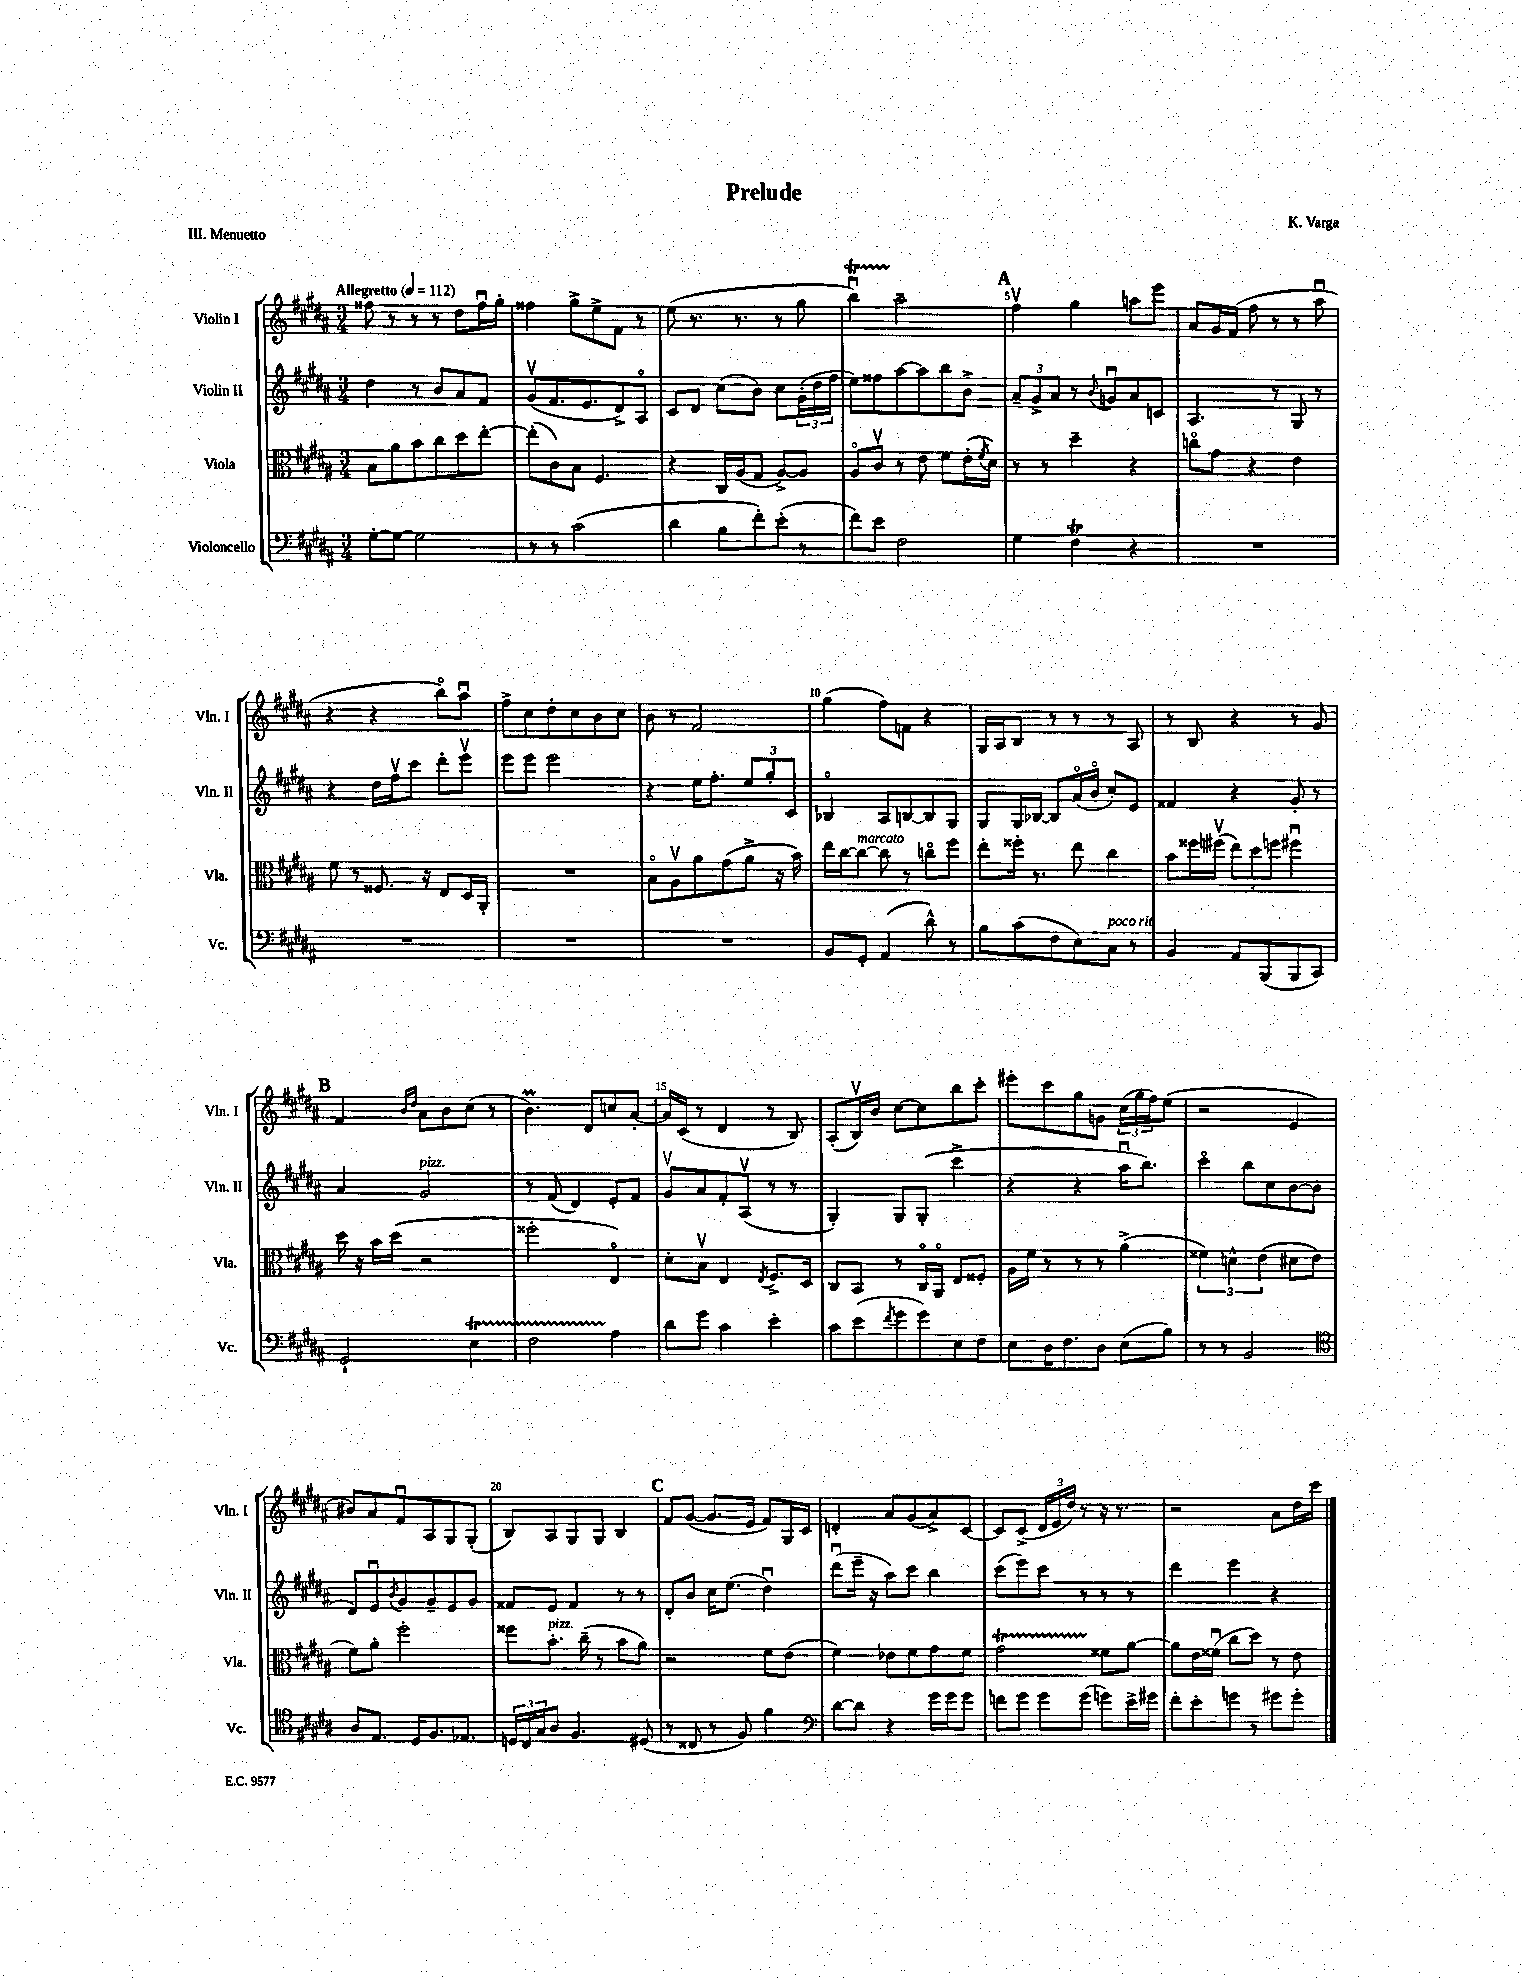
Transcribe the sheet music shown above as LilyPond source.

\header { title = "Prelude" composer = "K. Varga" piece = "III. Menuetto" }
<<
\new StaffGroup <<
\new Staff = "s0" \with { instrumentName = "Violin I" shortInstrumentName = "Vln. I" } {
    \clef treble \key b \major \numericTimeSignature \time 3/4 \tempo "Allegretto" 4 = 112
    fisis''8 r8 r8 r8 dis''8 fisis''16\downbow gis''16-. |
    fisis''4 gis''8-> e''8-> fis'8 r8 |
    e''8( r8. r8. r8 gis''8 |
    b''4\downbow\startTrillSpan) ais''2--\stopTrillSpan |
    \mark \markup { \bold "A" } fis''4\upbow gis''4 a''8 e'''8 |
    ais'8 gis'16 fis'16( fis''8 r8 r8 ais''8\downbow |
    r4 r4 b''8\flageolet) ais''8\downbow |
    fis''8-> cis''8 dis''8-. cis''8 b'8 cis''8 |
    b'8 r8 fis'2 |
    gis''4( fis''8) f'8 r4 |
    gis16 ais16 b8 r8 r8 r8 ais8 |
    r8 b8 r4 r8 gis'8 |
    \mark \markup { \bold "B" } fis'4 \grace { b'16 dis''16 } ais'8 b'8 cis''8( r8 |
    b'4.\prall) dis'8 c''8 ais'8~-. |
    ais'16 cis'16( r8 dis'4 r8 b8) |
    ais8-.( b16\upbow) b'16 cis''8~ cis''8 b''8 cis'''8-. |
    eis'''8-. cis'''8 gis''8 g'8 \tuplet 3/2 { cis''16( gis''16 fis''16) } e''8( |
    r2 e'4 |
    bis'8) ais'8 fis'8\downbow ais8 gis8 gis8-.( |
    b8) ais8 gis8 gis8 b4 |
    \mark \markup { \bold "C" } fis'8 gis'8~( gis'8. e'16 fis'8) gis16 cis'16 |
    d'4-. ais'8 gis'8( ais'8->) cis'8~ |
    cis'8 cis'8->( \tuplet 3/2 { dis'16 e'16 dis''16) } r8 r16 r8. |
    r2 ais'8 dis''16 cis'''16 \bar "|." |
}
\new Staff = "s1" \with { instrumentName = "Violin II" shortInstrumentName = "Vln. II" } {
    \clef treble \key b \major \numericTimeSignature \time 3/4
    dis''4 r8 b'8 ais'8 fis'8 |
    gis'8\upbow( fis'8. e'8. dis'8->) ais8\flageolet |
    cis'8 dis'8 cis''8( b'8) cis''8 \tuplet 3/2 { gis'16-.( dis''16 fis''16 } |
    e''8) fisis''8 ais''8~ ais''8 b''8 b'8-> |
    \mark \markup { \bold "A" } \tuplet 3/2 { ais'8-- gis'8-> ais'8 } r8 \appoggiatura { b'8 } g'8\downbow ais'8 c'8 |
    ais4. r8 gis8 r8 |
    r4 dis''16 fis''16\upbow cis'''8 dis'''8-. e'''8\upbow |
    e'''8 e'''8 e'''2 |
    r4 e''16 fis''8.-. \tuplet 3/2 { e''8 gis''8-. cis'8 } |
    bes4\flageolet ais8 b8~ b8 gis8 |
    gis8 gis16 bes16~ bes8 ais'16\flageolet( b'16\flageolet cis''8-.) e'8 |
    fisis'4 r4 gis'8-. r8 |
    \mark \markup { \bold "B" } ais'4 gis'2^\markup { \italic "pizz." } |
    r8 fis'8( dis'4) e'8-. fis'8 |
    gis'8\upbow ais'8 fis'8-. ais8\upbow( r8 r8 |
    gis4-.) gis8 gis8-.( cis'''4-> |
    r4 r4 ais''16\downbow b''8.) |
    cis'''4\flageolet b''8 cis''8 b'8~ b'8( |
    dis'8) e'8\downbow \acciaccatura { b'8 } gis'8 gis'8-- e'8 gis'8 |
    fisis'8 e'8 fisis'4 r8 r8 |
    \mark \markup { \bold "C" } dis'8-. b'8 cis''16 e''8.( dis''4\downbow) |
    dis'''8\downbow( e'''16-- r16 ais''8) cis'''8 b''4 |
    cis'''8( e'''8) cis'''8 r8 r8 r8 |
    dis'''4 e'''4 r4 \bar "|." |
}
\new Staff = "s2" \with { instrumentName = "Viola" shortInstrumentName = "Vla." } {
    \clef alto \key b \major \numericTimeSignature \time 3/4
    b8 ais'8 b'8 cis''8 dis''8 e''8~-. |
    e''8-.( cis'8) b8 fis4. |
    r4 cis16 ais16( gis8 ais8~->) ais8 |
    ais8\flageolet cis'8\upbow r8 e'8 fis'8 e'16-.( \acciaccatura { fis'8 } dis'16) |
    \mark \markup { \bold "A" } r8 r8 dis''4-- r4 |
    c''8\flageolet gis'8 r4 e'4 |
    fis'8 r8 fisis8. r16 e8 dis16 ais,16-. |
    R2. |
    b8\flageolet ais8\upbow ais'8 gis'8( ais'8-> r16 b'16) |
    e''16 cis''16~ cis''8~^\markup { \italic "marcato" } cis''8 r8 c''8\flageolet fis''8 |
    e''8-. fisis''16-. r8. e''8 cis''4 |
    b'8 fisis''16 fis''16\upbow( \tuplet 3/2 { e''8) dis''8 f''8 } fis''4\downbow |
    \mark \markup { \bold "B" } dis''16 r16 b'16 dis''16( r2 |
    fisis''2-. e4\flageolet) |
    dis'8-. b8\upbow e4 \acciaccatura { e8 } fis8.-> dis16 |
    cis8 b,8 r8 cis16\flageolet ais,16\flageolet e8 fisis8-. |
    ais16 fis'16 r8 r8 r8 ais'4->( |
    \tuplet 3/2 { fisis'4) d'4-^ e'4( } dis'8 e'8 |
    fis'8) ais'8-. fis''2-. |
    fisis''8 b'8.-.^\markup { \italic "pizz." } cis''16--( r8 b'8 ais'8) |
    \mark \markup { \bold "C" } r2 fis'8 e'8( |
    fis'4) ees'8 fis'8 gis'8 fis'8 |
    gis'2\startTrillSpan fisis'8\stopTrillSpan ais'8~ |
    ais'8 e'16 fisis'16\downbow( cis''8 dis''8) r8 e'8 \bar "|." |
}
\new Staff = "s3" \with { instrumentName = "Violoncello" shortInstrumentName = "Vc." } {
    \clef bass \key b \major \numericTimeSignature \time 3/4
    gis8~-. gis8~ gis2 |
    r8 r8 cis'2( |
    dis'4 b8 fis'8-.) e'8-.( r8 |
    fis'8) e'8 fis2 |
    \mark \markup { \bold "A" } gis4 fis4\trill r4 |
    R2. |
    R2. |
    R2. |
    R2. |
    b,8 gis,8-. ais,4( dis'8-^) r8 |
    b8 cis'8( fis8 e8) cis8^\markup { \italic "poco rit." } r8 |
    b,4 ais,8 b,,8( b,,8 cis,8) |
    \mark \markup { \bold "B" } gis,2-! e4\startTrillSpan |
    fis2 ais4\stopTrillSpan |
    dis'8 gis'8 cis'4 e'4-. |
    cis'8 e'8( \acciaccatura { fis'8 } gis'8 gis'8) e8 fis8 |
    e8 dis16 fis8. dis8 e8( b8) |
    r8 r8 b,2 |
    \clef tenor ais8 e8. dis16 fis8. ees8. |
    \tuplet 3/2 { d16 cis16 gis16 } ais8 fis4. dis8( |
    \mark \markup { \bold "C" } r8 cisis8 r8 fis8) fis'4 |
    \clef bass dis'8~ dis'8 r4 gis'16 gis'16 gis'8 |
    f'8 gis'8 gis'8 gis'8( g'8) e'16-> gis'16 |
    fis'8-. e'8-. g'8 r8 gis'8 gis'8-. \bar "|." |
}
>>
>>
\layout { \context { \Score \override BarNumber.break-visibility = ##(#f #t #t) barNumberVisibility = #(every-nth-bar-number-visible 5) } }
